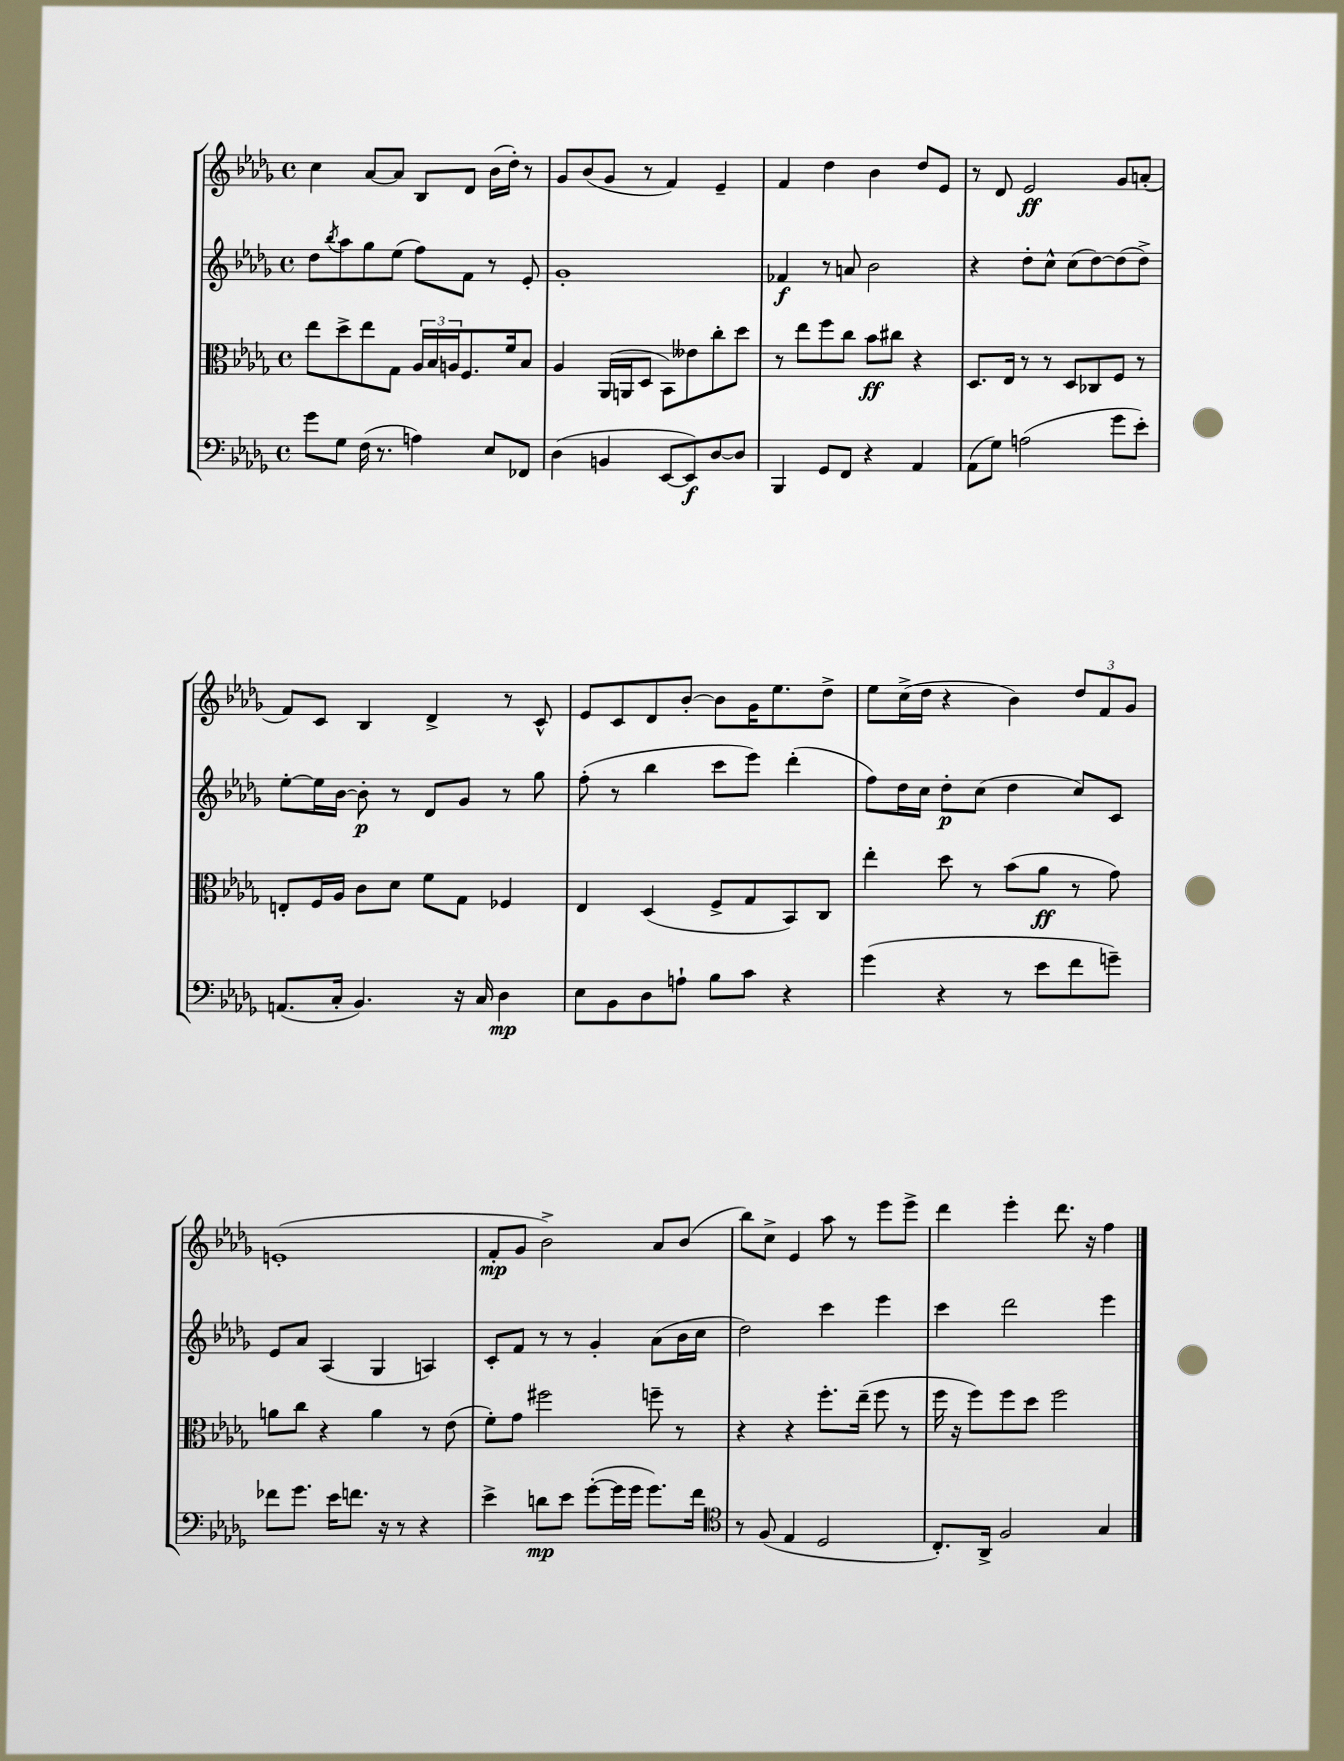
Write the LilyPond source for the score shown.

<<
\new StaffGroup <<
\new Staff = "s0" {
    \clef treble \key des \major \defaultTimeSignature \time 4/4
    c''4 aes'8~ aes'8 bes8 des'8 bes'16( des''16-.) r8 |
    ges'8 bes'8( ges'8 r8 f'4) ees'4-- |
    f'4 des''4 bes'4 des''8 ees'8 |
    r8 des'8 ees'2\ff ges'8 a'8-.( |
    f'8) c'8 bes4 des'4-> r8 c'8-^ |
    ees'8 c'8 des'8 bes'8~-. bes'8 ges'16 ees''8. des''8-> |
    ees''8 c''16->( des''16 r4 bes'4) \tuplet 3/2 { des''8 f'8 ges'8 } |
    e'1-.( |
    f'8-.\mp ges'8 bes'2->) aes'8 bes'8( |
    bes''8) c''8-> ees'4 aes''8 r8 ees'''8 ees'''8-> |
    des'''4 ees'''4-. des'''8. r16 f''4 \bar "|." |
}
\new Staff = "s1" {
    \clef treble \key des \major \defaultTimeSignature \time 4/4
    des''8 \acciaccatura { bes''8 } aes''8 ges''8 ees''8( f''8) f'8 r8 ees'8-. |
    ges'1-. |
    fes'4\f r8 a'8 bes'2 |
    r4 des''8-. c''8-^ c''8( des''8~) des''8( des''8->) |
    ees''8~-. ees''16 bes'16~ bes'8-.\p r8 des'8 ges'8 r8 ges''8 |
    f''8-.( r8 bes''4 c'''8 ees'''8) des'''4-.( |
    f''8) des''16 c''16 des''8-.\p c''8( des''4 c''8) c'8 |
    ees'8 aes'8 aes4( ges4 a4) |
    c'8-. f'8 r8 r8 ges'4-. aes'8( bes'16 c''16 |
    des''2) c'''4 ees'''4 |
    c'''4 des'''2 ees'''4 \bar "|." |
}
\new Staff = "s2" {
    \clef alto \key des \major \defaultTimeSignature \time 4/4
    ees''8 des''8-> ees''8 ges8 \tuplet 3/2 { aes16 bes16 a16 } f8. f'16 bes8 |
    aes4 aes,16( a,16 des8 bes,8) eeses'8 c''8-. des''8 |
    r8 ees''8 f''8 c''8 bes'8\ff cis''8 r4 |
    des8. ees16 r8 r8 des8 ces8 f8 r8 |
    e8-. f16 aes16 c'8 des'8 f'8 ges8 fes4 |
    ees4 des4( f8-> ges8 bes,8) c8 |
    ees''4-. des''8 r8 bes'8( aes'8\ff r8 ges'8) |
    a'8 c''8 r4 a'4 r8 ees'8( |
    f'8-.) ges'8 fis''2 f''8-- r8 |
    r4 r4 f''8.-. ees''16--( f''8 r8 |
    f''16 r16 f''8) f''8 des''8 f''2 \bar "|." |
}
\new Staff = "s3" {
    \clef bass \key des \major \defaultTimeSignature \time 4/4
    ges'8 ges8 f16( r8. a4) ees8 fes,8 |
    des4( b,4 ees,8~ ees,8\f) des8~ des8 |
    bes,,4 ges,8 f,8 r4 aes,4 |
    aes,8( ges8) a2( ges'8 ees'8-.) |
    a,8.( c16-. bes,4.) r16 c16 des4\mp |
    ees8 bes,8 des8 a8-! bes8 c'8 r4 |
    ges'4( r4 r8 ees'8 f'8 g'8--) |
    fes'8 ges'8. ees'16 f'8. r16 r8 r4 |
    ees'4-> d'8\mp ees'8 ges'8~-.( ges'16 ges'16 ges'8.) f'16 |
    \clef tenor r8 f8( ees4 des2 |
    c8.-.) aes,16-> f2 ges4 \bar "|." |
}
>>
>>
\layout { \context { \Score \remove "Bar_number_engraver" } }
